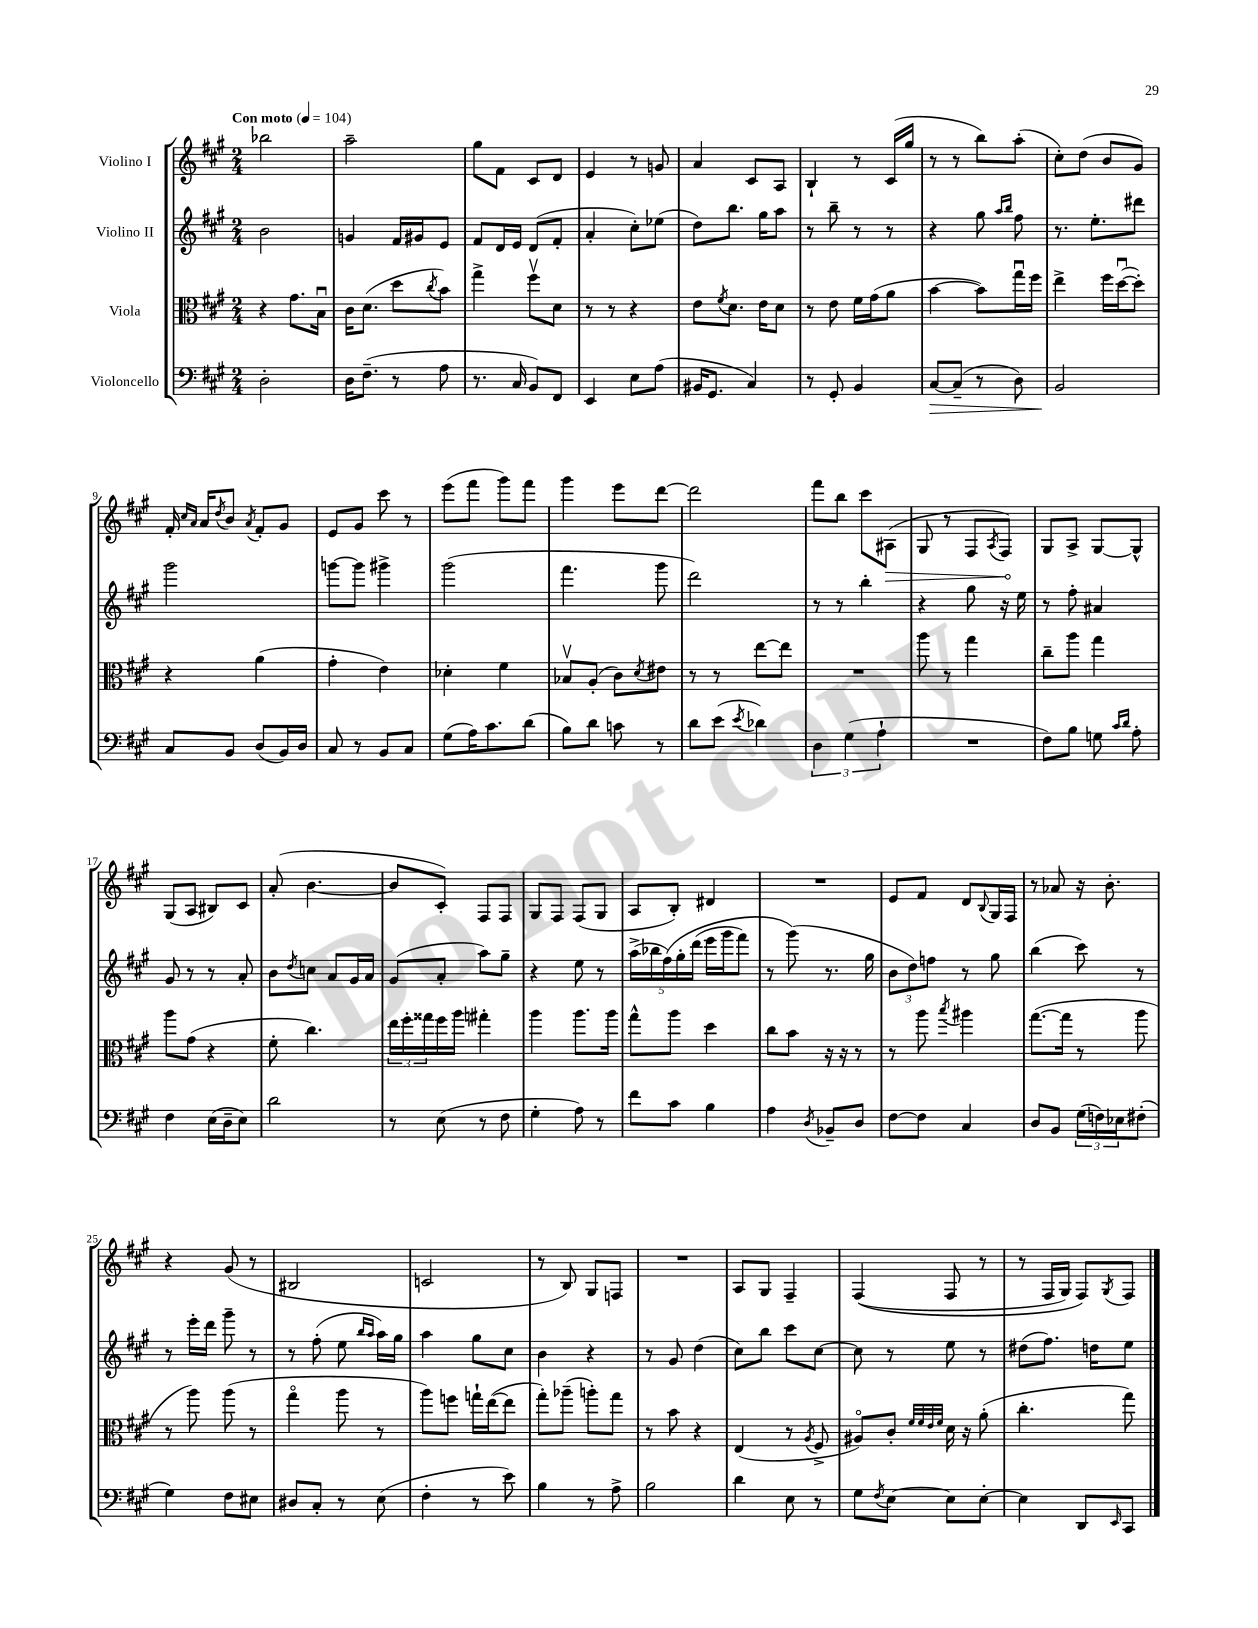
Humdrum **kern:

**kern	**kern	**kern	**kern
*staff4	*staff3	*staff2	*staff1
*clefF4	*clefC3	*clefG2	*clefG2
*k[f#c#g#]	*k[f#c#g#]	*k[f#c#g#]	*k[f#c#g#]
*M2/4	*M2/4	*M2/4	*M2/4
*MM104	*MM104	*MM104	*MM104
2D'	4r	2b	2bb-
.	8.g#	.	.
.	16Bu	.	.
=	=	=	=
16D	16c#	4g	2aa~
(8.F#~	(8.d	.	.
8r	8dd	16f#	.
.	.	16g#	.
.	8qcc#	.	.
8A	8b)	8e	.
=	=	=	=
8.r	4gg#^	8f#	8gg#
.	.	16d	8f#
16C#	.	16e	.
8BB)	8ff#v	(8d	8c#
8FF#	8d	8f#'	8d
=	=	=	=
4EE	8r	4a'	4e
.	8r	.	.
8E	4r	8cc#')	8r
(8A	.	(8ee-	8g
=	=	=	=
16BB#	8e	8dd)	4a
8.GG#	.	.	.
.	8qf#	.	.
.	8.d	8.bb	.
4C#)	.	.	8c#
.	16e	16gg#	.
.	8d	8aa	8A
=	=	=	=
8r	8r	8r	4B`
8GG#'	8e	8bb~	.
4BB	16f#	8r	8r
.	(16g#	.	.
.	8a	8r	(16c#
.	.	.	16gg#
=	=	=	=
[8C#	[4b	4r	8r
(8C#~]	.	.	8r
8r	8b])	8gg#	8bb)
.	.	16qqaa	.
.	.	16qqbb	.
8D)	16gg#u	8ff#	(8aa'
.	16ff#	.	.
=	=	=	=
2BB	4ee^	8.r	8cc#')
.	.	.	(8dd
.	.	8.ee'	.
.	16ff#	.	8b
.	([16ddu	.	.
.	8dd'])	8ddd#	8g#)
=	=	=	=
8C#	4r	2ggg#	16f#'
.	.	.	16qqcc#
.	.	.	16qqa
.	.	.	16a
.	.	.	8qdd
8BB	.	.	8b
.	.	.	8qa
(8D	(4a	.	8f#'
16BB)	.	.	8g#
16D	.	.	.
=	=	=	=
8C#	4g#'	[8ggg	8e
8r	.	8ggg]	8g#
8BB	4e)	4ggg#^	8ccc#
8C#	.	.	8r
=	=	=	=
(8G#	4d-'	(2ggg#	(8eee
16A)	.	.	8fff#
8.c#	.	.	.
.	4f#	.	8ggg#)
(8d	.	.	8fff#
=	=	=	=
8B)	8B-v	4.fff#	4ggg#
8d	(8A'	.	.
8c	8c#)	.	8eee
.	8qd	.	.
8r	8e#	8ggg#	[8ddd
=	=	=	=
8d	8r	2ddd)	2ddd]
(8e	8r	.	.
8qe	.	.	.
4d-)	[8ee	.	.
.	8ee]	.	.
=	=	=	=
6D	2r	8r	8fff#
.	.	8r	8bb
(6G#	.	.	.
.	.	4bb'	8ccc#
6A`	.	.	.
.	.	.	(8A#
=	=	=	=
2r	8aa	4r	8G#
.	8r	.	8r
.	4gg#	8gg#	8F#
.	.	.	8qA
.	.	16r	8F#)
.	.	16ee	.
=	=	=	=
8F#)	8cc#~	8r	8G#
8B	8aa	8ff#'	8A^
8G	4gg#	4a#	[8G#
16qqc#	.	.	.
16qqd	.	.	.
8A'	.	.	8G#^^]
=	=	=	=
4F#	8aa	8g#	(8G#
.	(8g#	8r	8A
(16E	4r	8r	8B#)
16D~	.	.	.
8E)	.	8a'	8c#
=	=	=	=
2d	8f#'	8b	(8a'
.	.	8qdd	.
.	4.cc#)	8cc	[4.b
.	.	8a	.
.	.	16g#	.
.	.	16a	.
=	=	=	=
8r	24ee	(8g#	8b]
.	24ff#'	.	.
.	24gg##	.	.
(8E	16ff#	8a'	8c#')
.	16aa	.	.
8r	4gg#'	8aa)	8F#
8F#	.	8gg#~	8F#
=	=	=	=
4G#'	4aa	4r	8G#
.	.	.	8F#
8A)	8.aa	8ee	(8F#
8r	.	8r	8G#
.	16aa	.	.
=	=	=	=
8f#	8gg#^^	(20aa^	8A
.	.	20bb-	.
.	.	&(20ff#)	.
8c#	8aa	.	8B')
.	.	20gg#'	.
.	.	(20ddd	.
4B	4dd	16eee	4d#
.	.	16ggg#	.
.	.	8fff#)	.
=	=	=	=
4A	8cc#	8r	2r
.	8b	(8ggg#&)	.
8qD	.	.	.
8BB-~	16r	8.r	.
.	16r	.	.
8D	8r	.	.
.	.	16gg#	.
=	=	=	=
[8F#	8r	12b	8e
.	.	12dd)	.
8F#]	8aa	.	8f#
.	.	12ff	.
.	8qbb	.	.
4C#	4aa#	8r	8d
.	.	.	8qqB
.	.	8gg#	16G#
.	.	.	16F#
=	=	=	=
8D	([8.gg#	(4bb	8r
8BB	.	.	8a-
.	16gg#]	.	.
(24G#	8r	8ccc#)	16r
24F)	.	.	.
.	.	.	8.b'
24E-	.	.	.
(8F#'	8aa	8r	.
=	=	=	=
4G#)	8r	8r	4r
.	8aa)	16eee'	.
.	.	16ddd	.
8F#	(8aa	8ggg#~	(8g#
8E#	8r	8r	8r
=	=	=	=
8D#	4gg#o	8r	2B#
8C#'	.	(8ff#'	.
8r	8aa	8ee	.
.	.	16qqbb	.
.	.	16qqaa	.
(8E	8r	16aa)	.
.	.	16gg#	.
=	=	=	=
4F#'	8aa)	4aa	2c
.	8ff	.	.
8r	16gg`	8gg#	.
.	([16ee	.	.
8e)	8ee]	8cc#	.
=	=	=	=
4B	8gg#')	4b	8r
.	(8aa-~	.	8B)
8r	8aa')	4r	8G#
8A^	8gg#	.	8F
=	=	=	=
2B	8r	8r	2r
.	8b	8g#	.
.	4r	(4dd	.
=	=	=	=
4d	(4E	8cc#)	8A
.	.	8bb	8G#
8E	8r	8ccc#	4F#~
.	8qA	.	.
8r	8F#^	[8cc#	.
=	=	=	=
8G#	8A#o)	8cc#]	&((4F#
8qF#	.	.	.
[8E	8c#'	8r	.
.	32qqf#	.	.
.	32qqf#	.	.
.	32qqe	.	.
.	32qqf#	.	.
8E]	16d	8ee	8F#
.	16r	.	.
[8E'	(8a'	8r	8r
=	=	=	=
4E]	4.cc#'	(8dd#	8r
.	.	8.ff#)	16F#
.	.	.	16G#)
8DD	.	.	8F#&)
.	.	16dd	.
16qqEE	.	.	8qG#
8CC#	8gg#)	8ee	8F#
==	==	==	==
*-	*-	*-	*-
